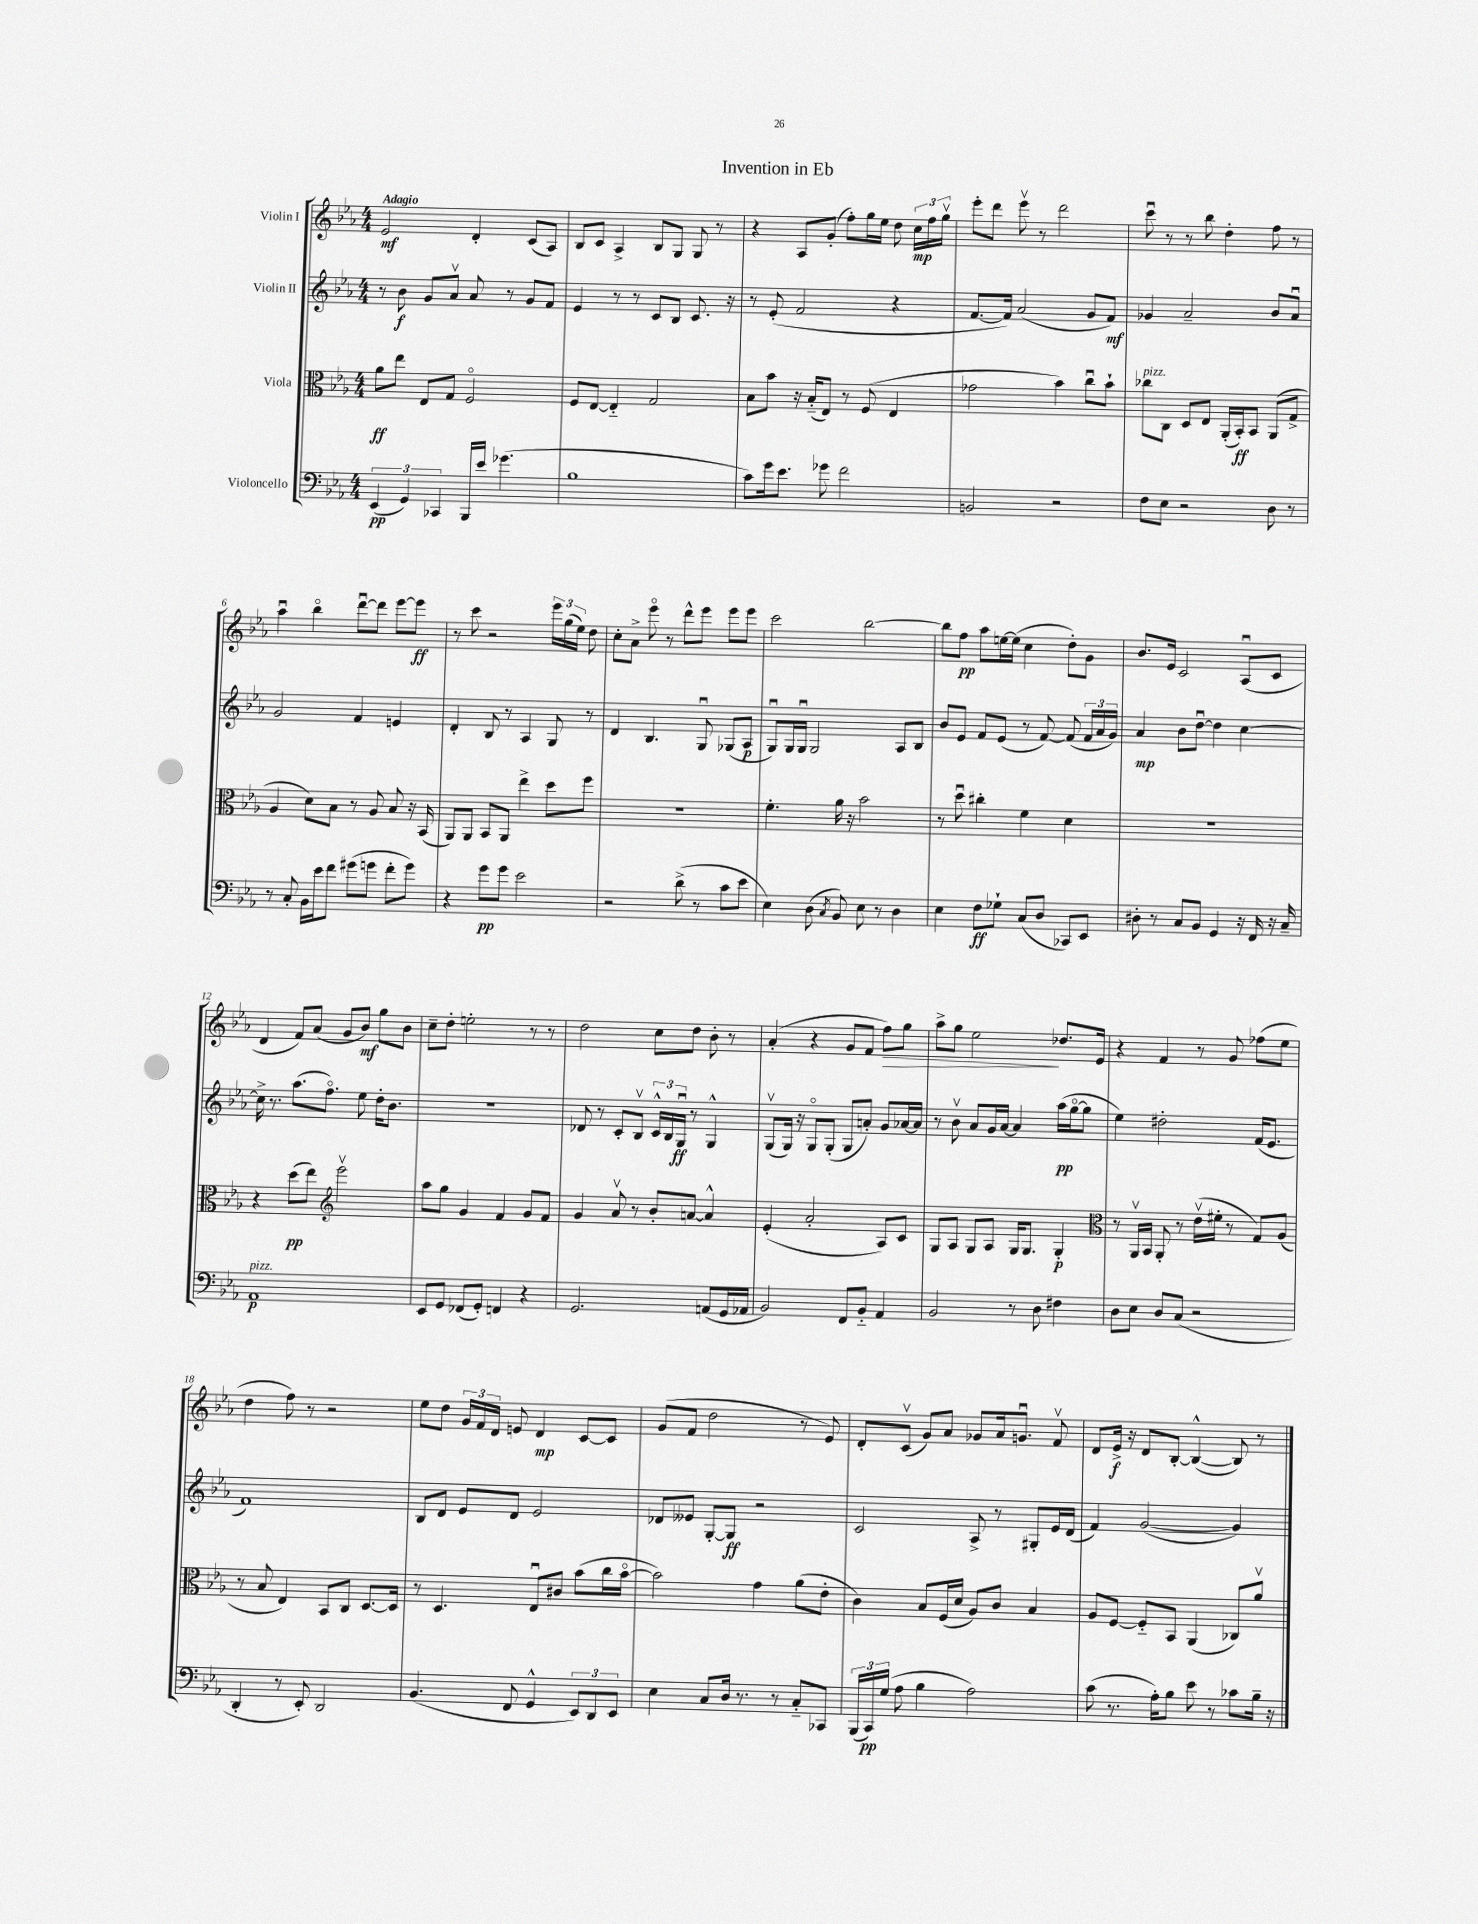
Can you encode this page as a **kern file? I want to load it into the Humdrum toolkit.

**kern	**kern	**kern	**kern
*staff4	*staff3	*staff2	*staff1
*clefF4	*clefC3	*clefG2	*clefG2
*k[b-e-a-]	*k[b-e-a-]	*k[b-e-a-]	*k[b-e-a-]
*M4/4	*M4/4	*M4/4	*M4/4
(6EE-	8a-	8r	2e-
.	8ee-	8b-	.
6GG)	.	.	.
.	8E-	8g	.
6CC-	.	.	.
.	8G	8a-v	.
16BBB-	2Fo	8a-	4d'
16e-	.	.	.
(4.g-	.	8r	.
.	.	8g	(8c
.	.	8f	8A-)
=	=	=	=
1B-	8F	4e-	8B-
.	[8E-	.	8c
.	4E-'~]	8r	4A-^
.	.	8r	.
.	2G	8c	8B-
.	.	8B-	8G
.	.	8.c	8G
.	.	.	8r
.	.	16r	.
=	=	=	=
8c)	8B-	8r	4r
16g	8b-	(8e-'	.
8.e-	.	.	.
.	16r	2f	8A-
.	(16B-'~	.	.
8g-	8E-)	.	(8g'
2f	8r	.	8ff')
.	(8F	.	16gg
.	.	.	16ee-
.	4E-	4r	8dd
.	.	.	24cc
.	.	.	24ff
.	.	.	24ggv
=	=	=	=
2BB	2g-	[8.f	8eee-'
.	.	.	8ddd
.	.	16f])	.
.	.	(2a-	8eee-v
.	.	.	8r
2r	4b-)	.	2ddd
.	8ccu	8g	.
.	8b-`	8f)	.
=	=	=	=
8F	8cc-	4g-	8cccu
8E-	8C	.	8r
2r	8D	2a-~	8r
.	8E-	.	8bb-
.	(16AA-'	.	4dd'
.	16BB-')	.	.
.	8BB-	.	.
8D	(8AA-	8b-	8ff
8r	8G^	8a-u	8r
=	=	=	=
8r	4A-	2g	4aa-u
8C'	.	.	.
16BB-	8d)	.	4bb-o
16e-	.	.	.
8f	8B-	.	.
(8g#	8r	4f	[8dddu
8g	8A-	.	8ddd]
8f'	8B-	4e	[8eee-
8g)	16r	.	8eee-]
.	(16BB-	.	.
=	=	=	=
4r	8AA-)	4d'	8r
.	8AA-	.	8ccc
8g	8BB-	8B-	2r
8g	8AA-	8r	.
2e-	4ee-^	4A-	.
.	8dd	8G	24eee-
.	.	.	(24gg
.	.	.	24ee-)
.	8ff	8r	8dd
=	=	=	=
2r	1r	4d	8cc'
.	.	.	8a-^
.	.	4.B-	8eee-o
.	.	.	8r
(8d^	.	.	8ddd^^
8r	.	8Gu	8eee-
8c	.	(8G-	8eee-
8e-	.	8A-	8eee-
=	=	=	=
4E-)	4.f'	8Gu)	2ccc
.	.	16G	.
.	.	16Gu	.
(8D	.	2G	.
8qC	.	.	.
8BB-)	16a-	.	.
.	16r	.	.
8E-	2b-	.	[2bb-
8r	.	.	.
4D	.	8A-	.
.	.	8B-	.
=	=	=	=
4E-	8r	8b-	8bb-]
.	8ddu	8e-	8ff
8F	4cc#'	8f	8aa-
8G-`	.	(8e-	[16ee
.	.	.	(16ee]
(8C	4f	8r	4cc
8D	.	[8f)	.
8CC-)	4d	(8f]	8dd')
8EE-	.	24f	8g
.	.	24a-	.
.	.	24g)	.
=	=	=	=
8D#'	1r	4a-	8.b-
8r	.	.	.
.	.	.	16e-
8C	.	8b-	2c
8BB-	.	[8ddu	.
4GG	.	4dd]	.
16r	.	[4cc	(8A-u
16FF	.	.	.
16r	.	.	8c
16C~	.	.	.
=	=	=	=
1AA-	4r	16cc^]	4d
.	.	8.r	.
.	(8dd	(8.aa-	8f)
.	8ee-)	.	(8a-
.	.	8.ffo)	.
*	*clefG2	*	*
.	2eee-v	.	8g
.	.	8ee-	8b-)
.	.	16dd'	8gg
.	.	8.b-	.
.	.	.	8b-
=	=	=	=
8EE-	8aa-	1r	8cc~
8GG	8gg	.	8dd'
(8FF-	4g	.	2ee'
8GG')	.	.	.
4FF	4f	.	.
4r	8g	.	8r
.	8f	.	8r
=	=	=	=
2.GG	4g	8d-	2dd
.	.	8r	.
.	8a-v	8c'	.
.	8r	8B-v	.
.	8b-'	24c^^	8cc
.	.	24B-	.
.	.	24Gu	.
.	[8a	8r	8dd
(8AA	4a^^]	4G^^	8b-'
16GG	.	.	8r
16AA-	.	.	.
=	=	=	=
2BB-)	(4e-'	(8Gv	(4a-'
.	.	16G)	.
.	.	16r	.
.	2a-'	8Go	4r
.	.	(8G'	.
8FF	.	8G	8g
8BB-'~	.	8a')	8f
4AA-	8A-)	8g	8ff)
.	8c	[16a-	8gg
.	.	16a-]	.
=	=	=	=
2BB-	8G	8r	8aa-^
.	8A-	8b-v	8gg
.	8G	8a-	2ee-
.	8A-	16g	.
.	.	[16a-	.
8r	16G	4a-]	.
.	8.G	.	.
8D	.	.	.
4F#	4G'	(16aa-	8.dd-
.	.	[16ggo	.
.	.	8gg]	.
.	.	.	16e-
=	=	=	=
*	*clefC3	*	*
8D	8r	4ee-)	4r
8E-	16AA-v	.	.
.	16BB-	.	.
8D	8AA-'	2dd#'	4f
(8C	8r	.	.
2r	(16e-v	.	8r
.	16f#'	.	.
.	8r	.	8g
.	8G)	(16f	(8ff-
.	.	8.e-	.
.	(8A-	.	8ee-
=	=	=	=
4DD'	8r	1f)	4dd
.	8B-	.	.
8r	4E-)	.	8ff)
8EE-')	.	.	8r
2DD	8BB-	.	2r
.	8C	.	.
.	[8.D	.	.
.	16D]	.	.
=	=	=	=
(4.BB-	8r	8B-	8ee-
.	4.D	8d	8dd
.	.	8e-	24g
.	.	.	24f
.	.	.	24d
8FF	.	8d	8e
4GG^^	8E-u	2e-	4d
.	8c#	.	.
12EE-)	(8b-	.	[8c
12DD	.	.	.
.	16cc	.	8c]
12EE-	.	.	.
.	[16b-o	.	.
=	=	=	=
4E-	2b-])	8d-	(8g
.	.	8e--	8f
8C	.	[8G'	2dd
16D	.	8G]	.
8.r	.	.	.
.	4g	2r	.
8r	.	.	.
8C'~	(8a-	.	8r
8CC-	8e-'	.	8e-)
=	=	=	=
(24BBB-	4c)	2c	8d'
24CC)	.	.	.
(24G	.	.	.
8A-	.	.	(8cv
4B-	8B-	.	8g)
.	(16F	.	8a-
.	16d	.	.
2A-)	8A-)	8A-^	8g-
.	8c	8r	16a-
.	.	.	8.gu
.	4B-	8G#'	.
.	.	16e-	8fv
.	.	(16d	.
=	=	=	=
(8c	8A-	4f)	8d
8.r	[8F	.	16e-^
.	.	.	16r
.	8F'~]	([2g	8d
16A-')	.	.	.
8B-	8BB-	.	[8B-'
8e-	(4AA-	.	(4B-^^_
8r	.	.	.
8c-	8C-)	4g])	8B-])
16B-~	8a-v	.	8r
16r	.	.	.
==	==	==	==
*-	*-	*-	*-
